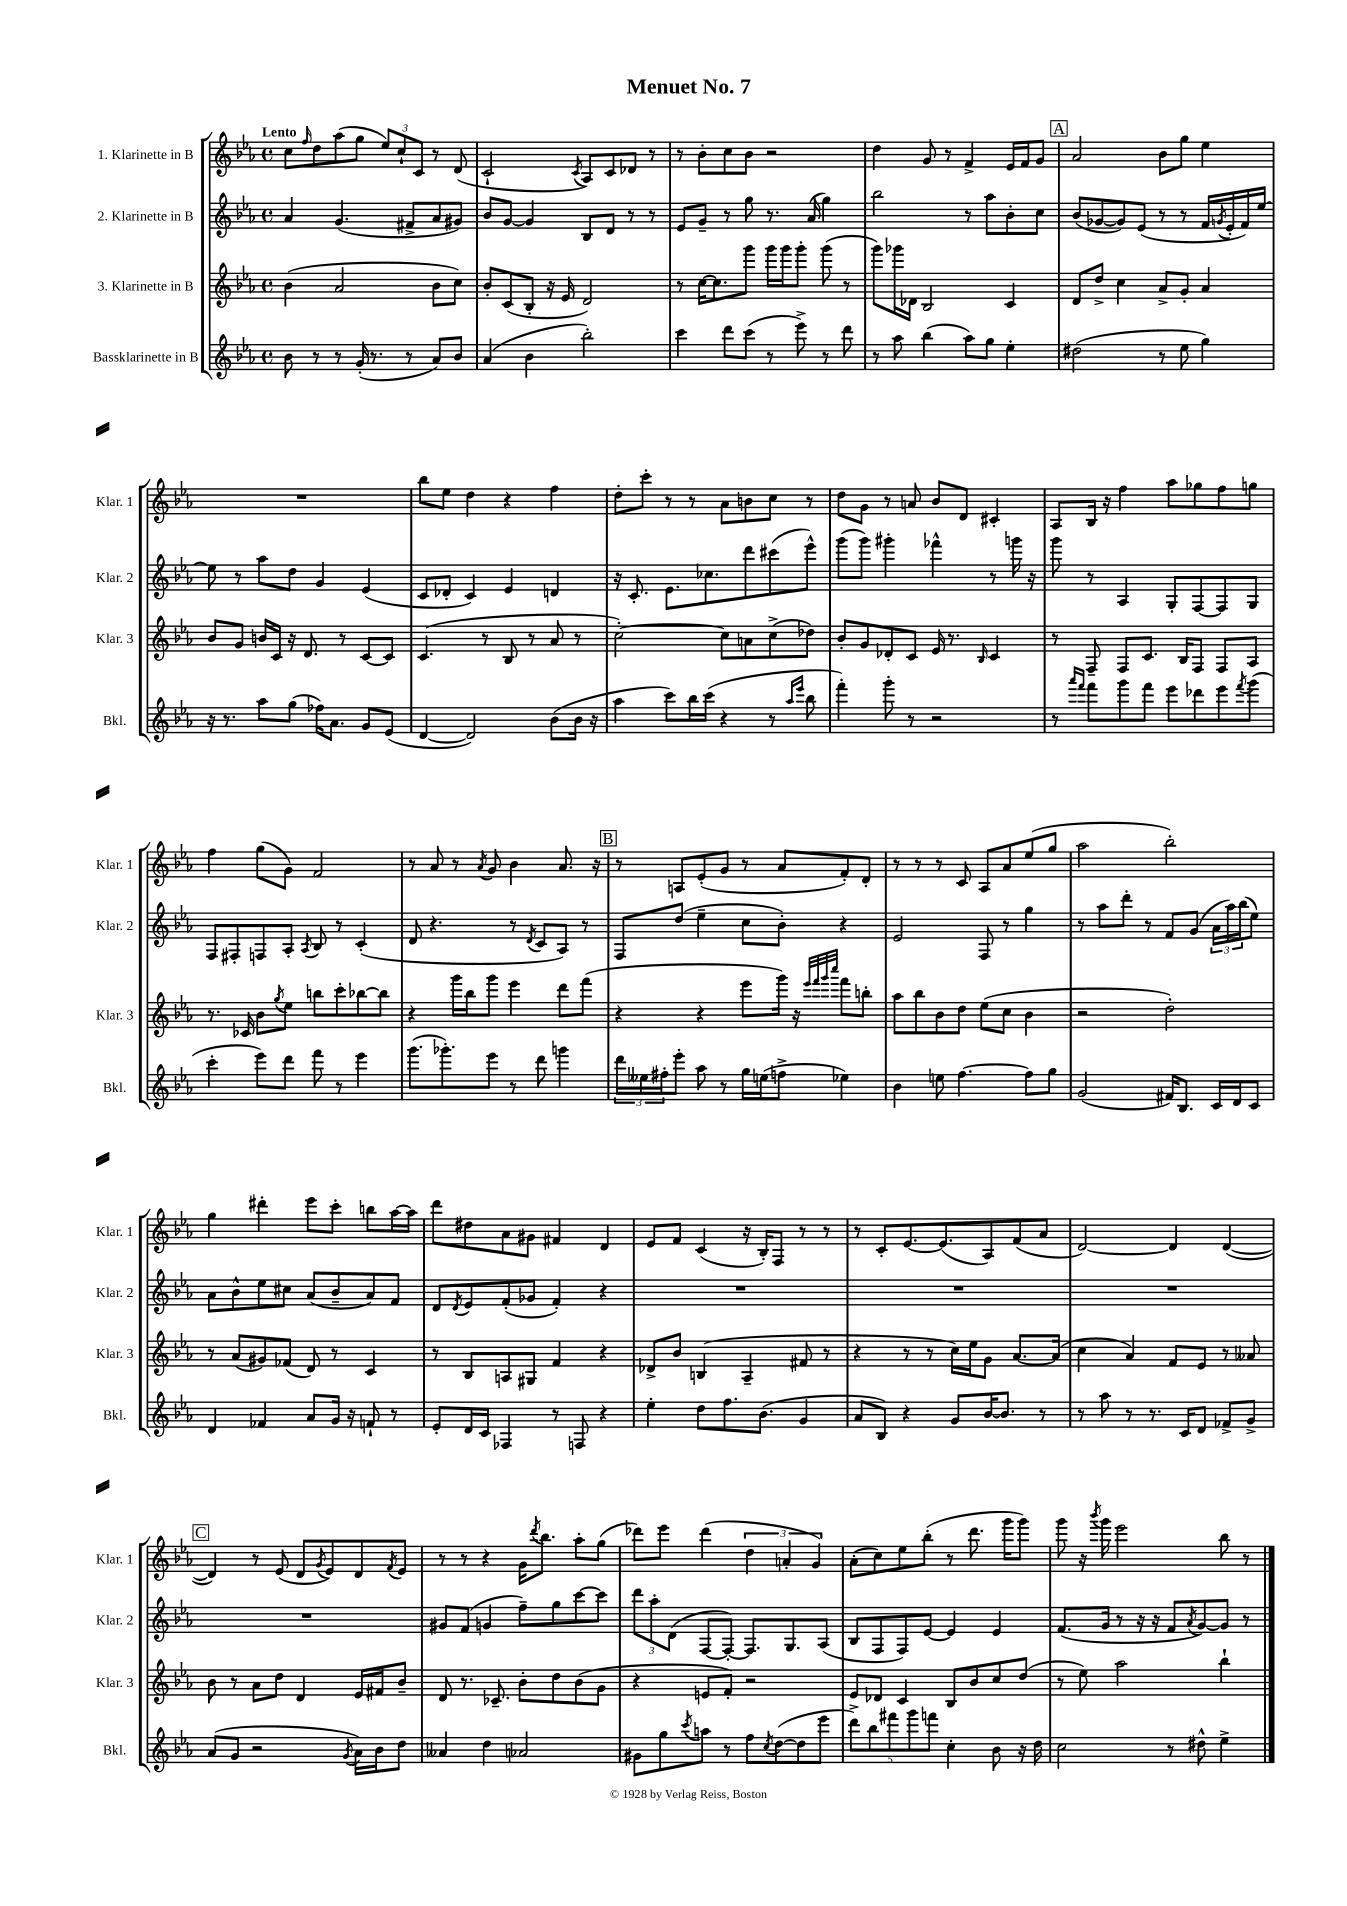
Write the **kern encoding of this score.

**kern	**kern	**kern	**kern
*part4	*part3	*part2	*part1
*staff4	*staff3	*staff2	*staff1
*I"Bassklarinette in B	*I"3. Klarinette in B	*I"2. Klarinette in B	*I"1. Klarinette in B
*I'Bkl.	*I'Klar. 3	*I'Klar. 2	*I'Klar. 1
*clefG2	*clefG2	*clefG2	*clefG2
*k[b-e-a-]	*k[b-e-a-]	*k[b-e-a-]	*k[b-e-a-]
*M4/4	*M4/4	*M4/4	*M4/4
*met(c)	*met(c)	*met(c)	*met(c)
=1	=1	=1	=1
!	!	!	!LO:TX:a:B:t=Lento
8b-\	(4b-\	4a-/	8cc\L
.	.	.	16qqff/
8r	.	.	8dd\
8r	2a-/	(4.g/	(8aa-\
(16g'/	.	.	8gg\J
8.r	.	.	.
.	.	.	12ee-/L)
.	.	.	12cc`/
8r	.	8f#X^/L	.
.	.	.	12c/J
8a-/L)	8b-\L	8a-/	8r
8b-/J	8cc\J)	8g#X/J)	(8d/
=2	=2	=2	=2
(4a-/	8b-'/L	8b-/L	2c`/
.	(8c/	[8g/J	.
4b-\	8B-'/J	4g/]	.
.	16r	.	.
.	16e-/	.	.
.	.	.	8qc/
2bb-'\)	2d/)	8B-/L	8A-/L)
.	.	8d/J	8c/
.	.	8r	8d-X/J
.	.	8r	8r
=3	=3	=3	=3
4ccc\	8r	8e-/L	8r
.	[16cc\KL	8g~/J	8b-'\L
.	8.cc\]	.	.
8ddd\L	.	8r	8cc\
(8ccc\J	8ggg\J	8gg\	8b-\J
8r	16ggg\LL	8.r	2r
.	16ggg\J	.	.
8eee-^\)	8ggg'\J	.	.
.	.	(16a-/	.
8r	(8ggg\	4gg\)	.
8ddd\	8r	.	.
=4	=4	=4	=4
8r	8ggg\L)	2bb-\	4dd\
8aa-\	16ggg-X\L	.	.
.	16d-X\JJ	.	.
(4bb-\	2B-/	.	8g/
.	.	.	8r
8aa-\L)	.	8r	4f^/
8gg\J	.	8aa-\L	.
4ee-'\	4c/	8b-'\	16e-/LL
.	.	.	16f/J
.	.	8cc\J	8g/J
!!LO:REH:place=s1:t=A
=5	=5	=5	=5
(2dd#X\	8d/L	(8b-/L	2a-/
.	8dd^/J	[8g-X/	.
.	4cc\	8g-/])	.
.	.	(8e-/J	.
8r	8a-^/L	8r	8b-\L
8ee-\	8g'/J	8r	8gg\J
4gg\)	4a-/	16f/LL	4ee-\
.	.	8qgn/	.
.	.	16e-'/	.
.	.	16f/)	.
.	.	[16ee-/JJ	.
!!LO:LB:g=z
=6	=6	=6	=6
16r	8b-/L	8ee-\]	1r
8.r	.	.	.
.	8g/J	8r	.
8aa-\L	16bn/LL	8aa-\L	.
.	16c/JJ	.	.
(8gg\J	16r	8dd\J	.
.	8.d/	.	.
16ff-X\KL)	.	4g/	.
8.a-\J	.	.	.
.	8r	.	.
8g/L	[8c/L	(4e-/	.
(8e-/J	8c/J]	.	.
=7	=7	=7	=7
[4d/	(4.c/	8c/L	8bb-\L
.	.	8d-X'/J	8ee-\J
2d/])	.	4c/)	4dd\
.	8r	.	.
.	8B-/	4e-/	4r
.	8r	.	.
(8b-\L	8a-/	4dn/	4ff\
16b-\Jk	8r	.	.
16r	.	.	.
=8	=8	=8	=8
4aa-\	[2cc'\)	16r	8dd'\L
.	.	8.c'/	.
.	.	.	8ccc'\J
8ccc\L)	.	8.e-\L	8r
16bb-\L	.	.	8r
(16ccc\JJ	.	8.cc-X\	.
4r	8cc\L]	.	8a-\L
.	8an\	8ddd\	8bn\
8r	(8cc^\	(8ccc#X\	8cc\J
16qqaa-/LL	.	.	.
16qqeee-/JJ	.	.	.
8bb-\	8dd-X\J)	8eee-^^\J)	8r
=9	=9	=9	=9
4fff'\)	8b-'/L	(8ggg\L	8dd\L
.	8g/	8ggg\J)	8g\J
8ggg'\	8d-X'/	4ggg#X'\	8r
8r	8c/J	.	8an/
2r	16e-/	4fff-X^^\	8b-/L
.	8.r	.	.
.	.	.	8d/J
.	16qqB-/	.	.
.	4c/	8r	4c#X'/
.	.	16gggn\	.
.	.	16r	.
=10	=10	=10	=10
8r	8r	8ggg\	8A-/L
16qqaaa-/LL	.	.	.
16qqfff/JJ	.	.	.
8fff\L	8F~/	8r	16B-/Jk
.	.	.	16r
8ggg\	8F/L	4A-/	4ff\
8fff\J	8.c/J	.	.
8eee-\L	.	8G'/L	8aa-\L
.	16B-/KL	.	.
8ddd-X\	8F/J	[8F/	8gg-X\
8eee-\	8F/L	8F/]	8ff\
8qfff/	.	.	.
(8ggg\J	8A-/J	8G/J	8ggn\J
!!LO:LB:g=z
=11	=11	=11	=11
4ccc'\	8.r	8F/L	4ff\
.	.	8F#X'/	.
.	16c-X/	.	.
8eee-\L)	8b-\L	8Fn/	(8gg\L
.	8qgg/	.	.
8ddd\J	8ee-\J	8A-'/J	8g\J)
.	.	8qA-/	.
8fff\	8bbn\L	8B-/	2f/
8r	8ccc'\	8r	.
4eee-\	[8bb-X\	(4c'/	.
.	8bb-\J]	.	.
=12	=12	=12	=12
(8.ggg\L	4r	8d/	8r
.	.	4.r	8a-/
8.ggg-X'\)	.	.	.
.	16ggg\LL	.	8r
.	16bb-\J	.	.
.	.	.	8qa-/
8eee-\J	8ggg\J	.	8g/
8r	4eee-\	8r	4b-\
.	.	8qd/	.
8ddd\	.	8c/L	.
4gggn\	8ddd\L	8A-/J)	8.a-/
.	(8fff\J	8r	.
.	.	.	16r
!!LO:REH:place=s1:t=B
=13	=13	=13	=13
24ddd\LL	4r	8F/L	8r
24ee--X\	.	.	.
24ff#X'\J	.	.	.
8eee-'\J	.	(8dd/J	8An/L
8aa-\	4r	4ee-~\	(8e-'/
8r	.	.	8g/J
16gg\LL	8eee-\L	8cc\L	8r
(16een\J	.	.	.
8ffn^\J	16ggg\Jk)	8b-'\J)	8a-/L
.	16r	.	.
.	32qqeee-/LLL	.	.
.	32qqfff/	.	.
.	32qqggg/	.	.
.	32qqcccc/JJJ	.	.
4ee-X\)	8fff\L	4r	8f'/)
.	8bbn'\J	.	8d'/J
=14	=14	=14	=14
4b-\	8aa-\L	2e-/	8r
.	8bb-\	.	8r
8een\	8b-\	.	8r
[4.ff\	8dd\J	.	8c/
.	(8ee-\L	8F/	8A-/L
.	8cc\J	8r	8a-/
8ff\L]	4b-\	4gg\	(8ee-/
8gg\J	.	.	8gg/J
=15	=15	=15	=15
(2g/	2r	8r	2aa-\
.	.	8aa-\L	.
.	.	8ddd'\J	.
.	.	8r	.
16f#X/KL)	2dd'\)	8f/L	2bb-'\)
8.B-/J	.	.	.
.	.	(8g/J	.
16c/LL	.	24a-\LL	.
.	.	24aa-\)	.
16d/J	.	.	.
.	.	(24bb-\J	.
8c/J	.	8ee-\J)	.
!!LO:LB:g=z
=16	=16	=16	=16
4d/	8r	8a-\L	4gg\
.	(8a-/L	8b-^^\	.
4f-X/	8g#X/)	8ee-\	4ddd#X'\
.	(8f-X/J	8cc#X\J	.
8a-/L	8d/)	(8a-/L	8eee-\L
16g/Jk	8r	8b-~/	8ccc'\J
16r	.	.	.
8fn`/	4c/	8a-/)	8bbn\L
8r	.	8f/J	[16aa-\L
.	.	.	16aa-\JJ]
=17	=17	=17	=17
8e-'/L	8r	8d/L	8ddd\L
.	.	8qd/	.
16d/L	8B-/L	8e-/	8dd#X\
16c/JJ	.	.	.
4F-X/	8An/	(8f'/	8a-\
.	8G#X/J	8g-X/J	8g#X\J
8r	4f/	4f'/)	4f#X/
8Fn/	.	.	.
4r	4r	4r	4d/
=18	=18	=18	=18
4ee-'\	8d-X^/L	1r	8e-/L
.	8b-/J	.	8f/J
8dd\L	(4Bn/	.	(4c/
8.ff\	.	.	.
.	4A-~/	.	16r
(8.b-\J	.	.	16B-'/KL)
.	.	.	8F/J
4g/	8f#X/	.	8r
.	8r	.	8r
=19	=19	=19	=19
8a-/L	4r	1r	8r
8B-/J)	.	.	8c'/L
4r	8r	.	[8.e-/
.	8r	.	.
.	.	.	(8.e-/]
8g/L	16cc\LL)	.	.
.	16ee-\J	.	.
[16b-/K	8g\J	.	8A-/)
8.b-/J]	.	.	.
.	[8.a-/L	.	(8f/
8r	.	.	8a-/J
.	(16a-/Jk]	.	.
=20	=20	=20	=20
8r	4cc\	1r	[2d/)
8aa-\	.	.	.
8r	4a-/)	.	.
8.r	.	.	.
.	8f/L	.	4d/]
16c/KL	.	.	.
8d/J	8e-/J	.	.
8f-X^/L	8r	.	([4d/
8g^/J	8a--X/	.	.
!!LO:LB:g=z
!!LO:REH:place=s1:t=C
=21	=21	=21	=21
(8a-/L	8b-\	1r	4d/])
8g/J	8r	.	.
2r	8a-\L	.	8r
.	8dd\J	.	(8e-/
.	4d/	.	8d/L
.	.	.	8qg/
.	.	.	8e-/)
8qg/	.	.	.
16a-\LL)	16e-/LL	.	8d/
16b-\J	16f#X/J	.	.
.	.	.	8qf/
8dd\J	8b-~/J	.	8e-/J
=22	=22	=22	=22
4a--X/	8d/	8g#X/L	8r
.	8.r	(8f/J	8r
4dd\	.	4gn/	4r
.	8.c-X~/	.	.
2a-X/	8b-'\L	8ff~\L)	16g\KL
.	.	.	8qddd/
.	.	.	8.bb-\J
.	8dd\	8gg\	.
.	(8b-\	[8ccc\	8aa-'\L
.	8g\J	8ccc\J]	(8gg\J
=23	=23	=23	=23
8g#X\L	4r	12ddd\L	8ddd-X\L)
.	.	12aa-'\	.
8gg\	.	.	8eee-\J
.	.	(12d\J	.
8qccc/	.	.	.
8aan\J	8en/L	[8F/L	(4ddd-\
8r	8f'/J)	8F'/J_)	.
8ff\L	2r	8.F/L]	6dd\
8qcc/	.	.	.
([8dd\	.	.	.
.	.	.	6an'/
.	.	8.G/	.
8dd\]	.	.	.
.	.	.	6g/)
8eee-\J	.	(8A-/J	.
=24	=24	=24	=24
10ddd^\L)	8e-/L	8B-/L	(8a-'\L
10bb-\	.	.	.
.	8d-X/J	8F/	8cc\)
10fff#X\	.	.	.
.	4c/	8F/)	8ee-\
10ggg\	.	.	.
.	.	[8e-/J	(8bb-'\J
10fffn\J	.	.	.
4cc'\	8B-/L	4e-/]	8r
.	8b-/	.	8.ddd\
8b-\	8cc/	4e-/	.
.	.	.	16ggg\KL
16r	(8dd/J	.	8ggg\J)
16dd\	.	.	.
=25	=25	=25	=25
2cc\	8r	(8.f/L	8ggg\
.	8ee-\)	.	16r
.	.	.	8qbbb-/
.	.	16g/Jk	16ggg\
.	2aa-\	8r	2eee-\
.	.	16r	.
.	.	16r	.
8r	.	8f/L	.
.	.	8qa-/	.
8dd#X^^\	.	[8g/)	.
4ee-^\	4bb-`\	8g/J]	8bb-\
.	.	8r	8r
==	==	==	==
*-	*-	*-	*-
